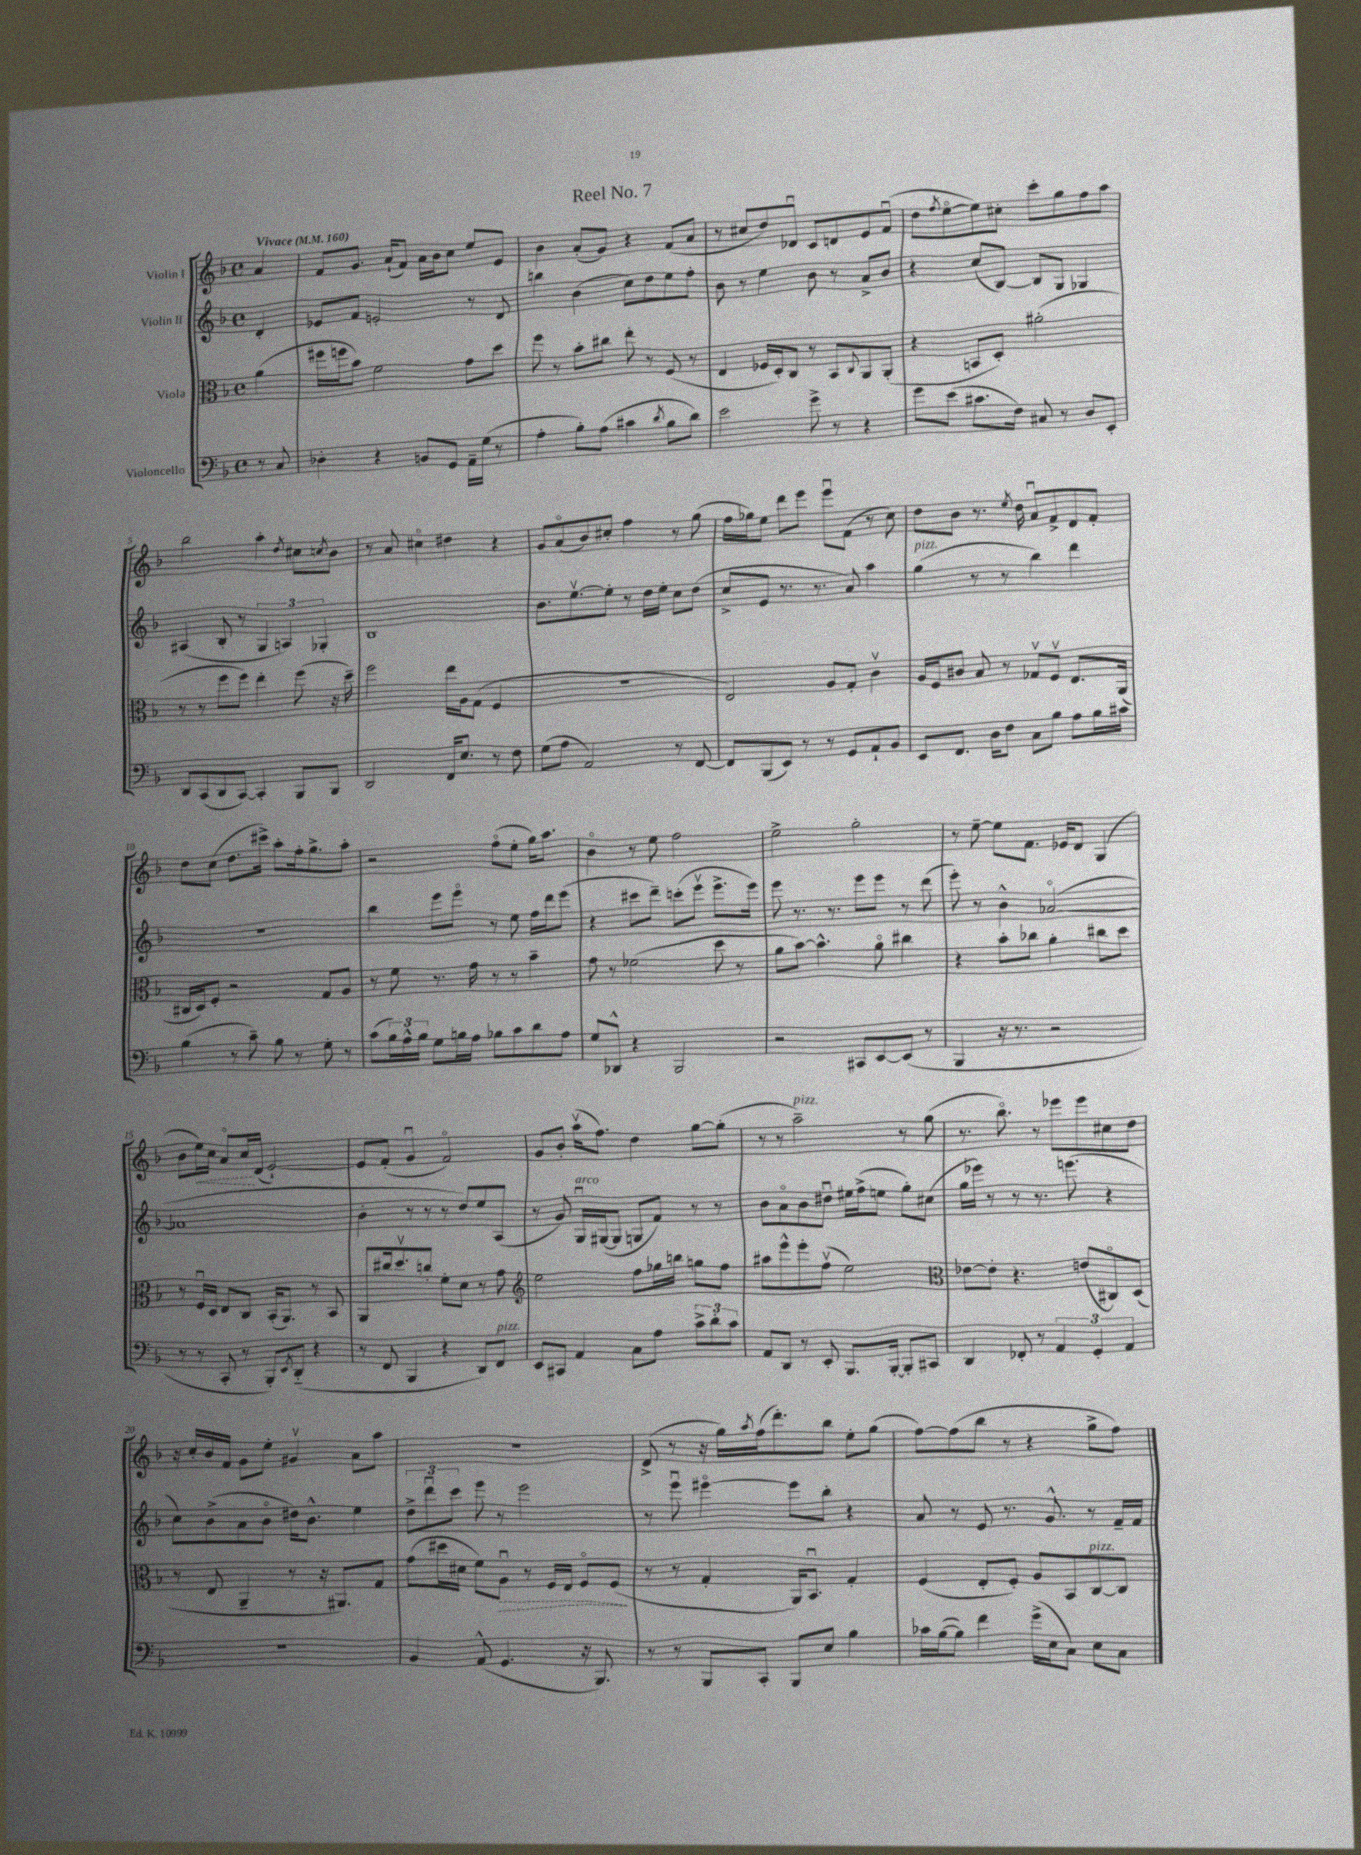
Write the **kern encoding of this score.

**kern	**kern	**dynam	**kern	**kern	**dynam
*part4	*part3	*part3	*part2	*part1	*part1
*staff4	*staff3	*staff3	*staff2	*staff1	*staff1
*I"Violoncello	*I"Viola	*	*I"Violin II	*I"Violin I	*
*clefF4	*clefC3	*	*clefG2	*clefG2	*
*k[b-]	*k[b-]	*	*k[b-]	*k[b-]	*
*M4/4	*M4/4	*	*M4/4	*M4/4	*
*met(c)	*met(c)	*	*met(c)	*met(c)	*
*MM160	*MM160	*	*MM160	*MM160	*
=	=	=	=	=	=
!	!	!	!	!LO:TX:a:B:t=Vivace	!
8r	(4a\	.	4d'/	4a/	.
8C/	.	.	.	.	.
=1	=1	=1	=1	=1	=1
4D-X'\	16ff#X\LL	.	8e-X/L	8f/L	.
.	16ffn\J	.	.	.	.
.	8b-\J)	.	8f/J	8.g/J	.
4r	2f\	.	2en'/	.	.
.	.	.	.	(16a`/KL	.
.	.	.	.	8f/J)	.
8BBn/L	.	.	.	16a\LL	.
.	.	.	.	16b-\J	.
8GG/J	.	.	.	8cc\J	.
16AA~\LL	8g\L	.	8r	8ee/L	.
(16G\JJ	.	.	.	.	.
8r	8dd\J	.	8d/	8e/J	.
=2	=2	=2	=2	=2	=2
4A'\	8ff\	.	4bbn\	4b-\	.
.	8r	.	.	.	.
8B-'\L)	8b-'\L	.	(4b-\	(8a'/L	.
(8A\J	8cc#X\J	.	.	8g/J)	.
4c#X\	8ee'\	.	8cc\L)	4r	.
.	8r	.	8dd\	.	.
8qd/	.	.	.	.	.
8B-\L	(8F/	.	8ee\	(8f/L	.
8d\J)	8r	.	8ff'\J	8a/J	.
=3	=3	=3	=3	=3	=3
2e\	4E/	.	8b-\	8r	.
.	.	.	8r	8cc#X/L	.
.	16F-X/LL	.	4ee\	8dd/)	.
.	16D'/J)	.	.	.	.
.	8C/J	.	.	8d-Xu/J	.
8g^\	8r	.	8b-\	8c/L	.
8r	8BB-/L	.	8r	8dn/	.
.	8qqC/	.	.	.	.
4r	8AA/	.	8a^/L	8e/	.
.	(8AA'/J	.	8b-/J	(8fu/J	.
=4	=4	=4	=4	=4	=4
8g\L	4r	.	4r	8dd\L	.
.	.	.	.	8qff/	.
(8e\J	.	.	.	[8ee\	.
8.c#X\L	8BBn/L	.	(8cc/L	8ee\])	.
.	8D'/J)	.	[8B-/J)	8cc#X'\J	.
16F\Jk)	.	.	.	.	.
8C#X/	(2a#X'\	.	8B-/L]	8ccc'\L	.
8r	.	.	8G/J	8gg\	.
8D/L	.	.	4G-X/	8ff\	.
8EE'/J	.	.	.	8aa\J	.
!!LO:LB:g=z
=5	=5	=5	=5	=5	=5
8DD/L	8r	.	(4A#X/	2bb-\	.
(8CC/	8r	.	.	.	.
8DD/	8ff\L	.	8B-'/	.	.
[8CC/J)	8ff\J)	.	8r	.	.
4CC'/]	4ee'\	.	6G/	4aa'\	.
.	.	.	6An/)	.	.
.	.	.	.	8qdd/	.
8BBB-/L	(8ff\	.	.	8cc#X\L	.
.	.	.	6G-X'/	.	.
.	.	.	.	8qccn/	.
8BBB-/J	16r	.	.	8b-\J	.
.	16dd~\)	.	.	.	.
=6	=6	=6	=6	=6	=6
2DD/	2ff\	.	1B-	8r	.
.	.	.	.	8a/	.
.	.	.	.	4cc#X\	.
16FF/KL	16ee\LL	.	.	4dd#X\	.
8.E/J	16A\J	.	.	.	.
.	(8G\J	.	.	.	.
8r	4F/	.	.	4r	.
8F\	.	.	.	.	.
=7	=7	=7	=7	=7	=7
(8G\L	1r	.	8.b-\L	8g/L	.
8A\J	.	.	.	(8a/	.
.	.	.	[8.eev\	.	.
2AA/)	.	.	.	8b-/)	.
.	.	.	8ee'\J]	8cc#X'/J	.
.	.	.	8r	4ff\	.
.	.	.	16dd\LL	.	.
.	.	.	16ee'\JJ	.	.
8r	.	.	8cc\L	8r	.
[8FF/	.	.	(8dd\J	(8gg\	.
=8	=8	=8	=8	=8	=8
8FF/L]	2E/)	.	8cc^/L	16ff\LL	.
.	.	.	.	16gg-X\J)	.
(8BBB-/	.	.	8e/J	8ee\J	.
8EE/J)	.	.	8.r	8ddd\L	.
8r	.	.	.	8eee\J	.
.	.	.	8.r	.	.
8r	8A/L	.	.	8eeeu\L	.
8GG/L	8G'/J	.	8a/)	(8f\J	.
8AA`/	4cv\	.	4aa\	8r	.
8BB-/J	.	.	.	8cc\)	.
=9	=9	=9	=9	=9	=9
!	!	!	!LO:TX:a:i:t=pizz.	!	!
8EE/L	16A/LL	.	(4gg\	8dd\L	.
.	16F/J	.	.	.	.
8.FF/J	8c#X/J	.	.	8b-\J	.
.	8B-/	.	8r	8.r	.
16D\KL	.	.	.	.	.
8F\J	8r	.	8r	.	.
.	.	.	.	8qee/	.
.	.	.	.	16dd\	.
8C\L	8G-Xv/L	.	4bb-\)	8au/L	.
8B-\J	8Fv/J	.	.	8f^/	.
8A\L	8.E/L	.	4ddd\	8d/	.
16B-\L	.	.	.	8f'/J	.
16c#X\JJ	(16AA/Jk	.	.	.	.
!!LO:LB:g=z
=10	=10	=10	=10	=10	=10
(4B-\	16C#X/LL	.	1r	8dd\L	.
.	16D/J)	.	.	.	.
.	8F'/J	.	.	(8cc\J	.
8r	2r	.	.	8.dd\L	.
8c~\)	.	.	.	.	.
.	.	.	.	16ccc#X^\Jk)	.
8B-\	.	.	.	8aa'\L	.
8r	.	.	.	16ff'\k	.
.	.	.	.	8.gg^\	.
8G'\	8G/L	.	.	.	.
8r	8A/J	.	.	8aa'\J	.
=11	=11	=11	=11	=11	=11
(8c\L	8r	.	4bb-\	2r	.
24B-\L)	8f\	.	.	.	.
24A^^\	.	.	.	.	.
24B-\JJ	.	.	.	.	.
8G\L	8.r	.	8eee\L	.	.
16Bn\L	.	.	8eee\J	.	.
16A\JJ	16g\	.	.	.	.
8B-X\L	8r	.	8r	(8ff\L	.
8c\	8r	.	8ee\	8ee'\J	.
8d\	4b-~\	.	16ff\LL	16gg\KL)	.
.	.	.	16ddd\J	8.aa\J	.
8A\J	.	.	(8eee\J	.	.
=12	=12	=12	=12	=12	=12
8G/L	8g\	.	4r	4b-\	.
8DD-X^^/J	8r	.	.	.	.
4r	(2f-X\	.	8ccc#X\L	8r	.
.	.	.	8ddd~\J)	8ee\	.
2BBB-/	.	.	(8cccn'\L	2ff\	.
.	.	.	8eeev\J	.	.
.	8dd\	.	8.eee^\L	.	.
.	8r	.	.	.	.
.	.	.	16eee\Jk)	.	.
=13	=13	=13	=13	=13	=13
2r	8a\L	.	8eee\	2ee^\	.
.	[8b-\J)	.	8.r	.	.
.	4.b-^^\]	.	.	.	.
.	.	.	8.r	.	.
8CC#X/L	.	.	8eee\L	2gg'\	.
[8EE/	8a\	.	8eee\J	.	.
(8EE/J]	4cc#X\	.	8r	.	.
8r	.	.	(8ddd\	.	.
=14	=14	=14	=14	=14	=14
4BBB-/	4r	.	8eee'\)	8r	.
.	.	.	8r	[8ee~\	.
16r	8b-'\L	.	4b-^^\	8ee\L]	.
8.r	.	.	.	.	.
.	8cc-X\J	.	.	8.f\J	.
2r	4a'\	.	([2a-X/	.	.
.	.	.	.	16e-X/KL	.
.	.	.	.	8d/J	.
.	8cc#X\L	.	.	(4G/	.
.	8dd\J	.	.	.	.
!!LO:LB:g=z
=15	=15	=15	=15	=15	=15
8r	8r	.	1a-X]	8b-\L	.
!	!	!	!	!	!LO:HP:b
8r	16Fu/LL	.	.	16ee\L)	<
.	16D/JJ	.	.	16cc\JJ	.
8CC'/	8E/L	.	.	8a/L	.
8r	8C/J	.	.	16cc/L	.
.	.	.	.	(16d/JJ	[
8BBB-'/L)	(16BB-'/KL	.	.	[2e`/)	.
.	8.AA/J)	.	.	.	.
8qEE/	.	.	.	.	.
(8DD/J	.	.	.	.	.
4r	8r	.	.	.	.
.	8BB-/	.	.	.	.
=16	=16	=16	=16	=16	=16
8r	8AA/L	.	4b-'\	8e/L]	.
8FF/	16cc#X/k	.	.	(8f'/J	.
.	8.ddv/	.	.	.	.
4BBB-/	.	.	8r	4gu/	.
.	8ccn'/J	.	8r	.	.
4r	8f'\L	.	8r	2f/)	.
.	8d\J	.	8dd/L)	.	.
8DD/L)	8r	.	8ee/	.	.
!LO:TX:a:i:t=pizz.	!	!	!	!	!
8FF/J	8g\	.	(8A/J	.	.
=17	=17	=17	=17	=17	=17
*	*clefG2	*	*	*	*
8EE/L	2ee\	.	8r	8g/L	.
8CC#X/J	.	.	8g/)	8b-'/J	.
!	!	!	!LO:TX:a:i:t=arco	!	!
4AA/	.	.	16Gu/LL	(16aav\KL	.
.	.	.	([16G#X/J	8.ff\J)	.
.	.	.	8G#/J]	.	.
8C\L	8ff\L	.	8Gn/L	4dd\	.
8A\J	16gg-X\L	.	8f/J)	.	.
.	16bbn\JJ	.	.	.	.
12c^\L	8ggn\L	.	8r	[8gg\L	.
12d'\	.	.	.	.	.
.	8ff\J	.	8r	(8gg'\J]	.
12c\J	.	.	.	.	.
=18	=18	=18	=18	=18	=18
8AA/L	8aa#X\L	.	8b-\L	8r	.
8DD/J	8eee^^\	.	8a\	8r	.
!	!	!	!	!LO:TX:a:i:t=pizz.	!
8r	8eee'\	.	8b-\	2aa~\)	.
8EE'/	(8ffv\J	.	8dd#Xu\J	.	.
8.BBB-/L	2ee\)	.	16ee#X\LL	.	.
.	.	.	(16ff^\J	.	.
.	.	.	8een\J	.	.
[16BBB-'/Jk	.	.	.	.	.
8BBB-'/L]	.	.	8gg'\L)	8r	.
8CC#X/J	.	.	(8cc#X\J	(8gg\	.
=19	=19	=19	=19	=19	=19
*	*clefC3	*	*	*	*
4DD/	[8e-X\L	.	16gg\LL	8.r	.
.	.	.	16eee-X\JJ)	.	.
.	8e-'\J]	.	8r	.	.
.	.	.	.	8.bb-\)	.
8FF-X'/	4.r	.	8r	.	.
8r	.	.	8.r	8r	.
6AA/	.	.	.	8eee-X\L	.
.	.	.	(8.eeen\	.	.
.	(8en/L	.	.	8eee-\	.
6GG'/	.	.	.	.	.
.	8C#X/)	.	4r	8cc#X\	.
6AA/	.	.	.	.	.
.	(8D/J	.	.	8dd\J	.
!!LO:LB:g=z
=20	=20	=20	=20	=20	=20
1r	8r	.	8cc\L)	16r	.
.	.	.	.	16cc'/LL	.
.	8E/	.	(8b-^\	16b-/	.
.	.	.	.	16f/JJ	.
.	4AA~/	.	8a\	8g\L	.
.	.	.	8b-\J	8ee'\J	.
.	8r	.	16dd#X\KL)	4g#Xv/	.
.	.	.	8.b-^^\J	.	.
.	16r	.	.	.	.
.	8.AA#X/L)	.	.	.	.
.	.	.	4ee\	8a\L	.
.	8G/J	.	.	8aa\J	.
=21	=21	=21	=21	=21	=21
4BB-/	(8g\L	.	12dd^\L	1r	.
.	.	.	12dddu\	.	.
.	16dd#X\L	.	.	.	.
.	.	.	12ccc\J	.	.
.	16d#X\JJ	.	.	.	.
(8AA^^/	8f\L)	.	8eee\	.	.
!	!	!LO:HP:b	!	!	!
4.GG/	8Au\J	>	8r	.	.
.	8r	.	2eee\	.	.
.	16F/LL	.	.	.	.
.	16E/JJ	.	.	.	.
16r	8F/L	.	.	.	.
8.BBB-/)	.	.	.	.	.
.	(8F/J	.	.	.	.
.	.	]	.	.	.
=22	=22	=22	=22	=22	=22
8r	8r	.	8r	(8d^/	.
8r	8r	.	8eeeu\	8r	.
8BBB-/L	4G'/	.	[4eee#X\	16r	.
.	.	.	.	16gg\LL)	.
.	.	.	.	8qaa/	.
8CC'/J	.	.	.	(16ff\J	.
.	.	.	.	8.ddd'\)	.
8BBB-/L	16AA/KL)	.	8eee#\L]	.	.
.	8.BB-u/J	.	.	.	.
8E/J	.	.	8bb-'\J	8bb-\J	.
4B-\	4G'/	.	4r	8ee'\L	.
.	.	.	.	(8gg\J	.
=23	=23	=23	=23	=23	=23
16c-X\LL	(4F/	.	8a/	[8ff\L)	.
([16B-\J	.	.	.	.	.
8B-\J])	.	.	8r	(8ff\]	.
4f\	8E'/L	.	8e/	8bb-\J	.
.	8F'/J)	.	8.r	8r	.
(16g^\LL	8A/L	.	.	4r	.
16E\J	.	.	8.g^^/	.	.
8C\J)	8BB-/	.	.	.	.
!	!LO:TX:a:i:t=pizz.	!	!	!	!
8E\L	[8C/	.	8r	8gg^\L	.
8C\J	8C/J]	.	16f~/LL	8ff\J)	.
.	.	.	16f/JJ	.	.
==	==	==	==	==	==
*-	*-	*-	*-	*-	*-
